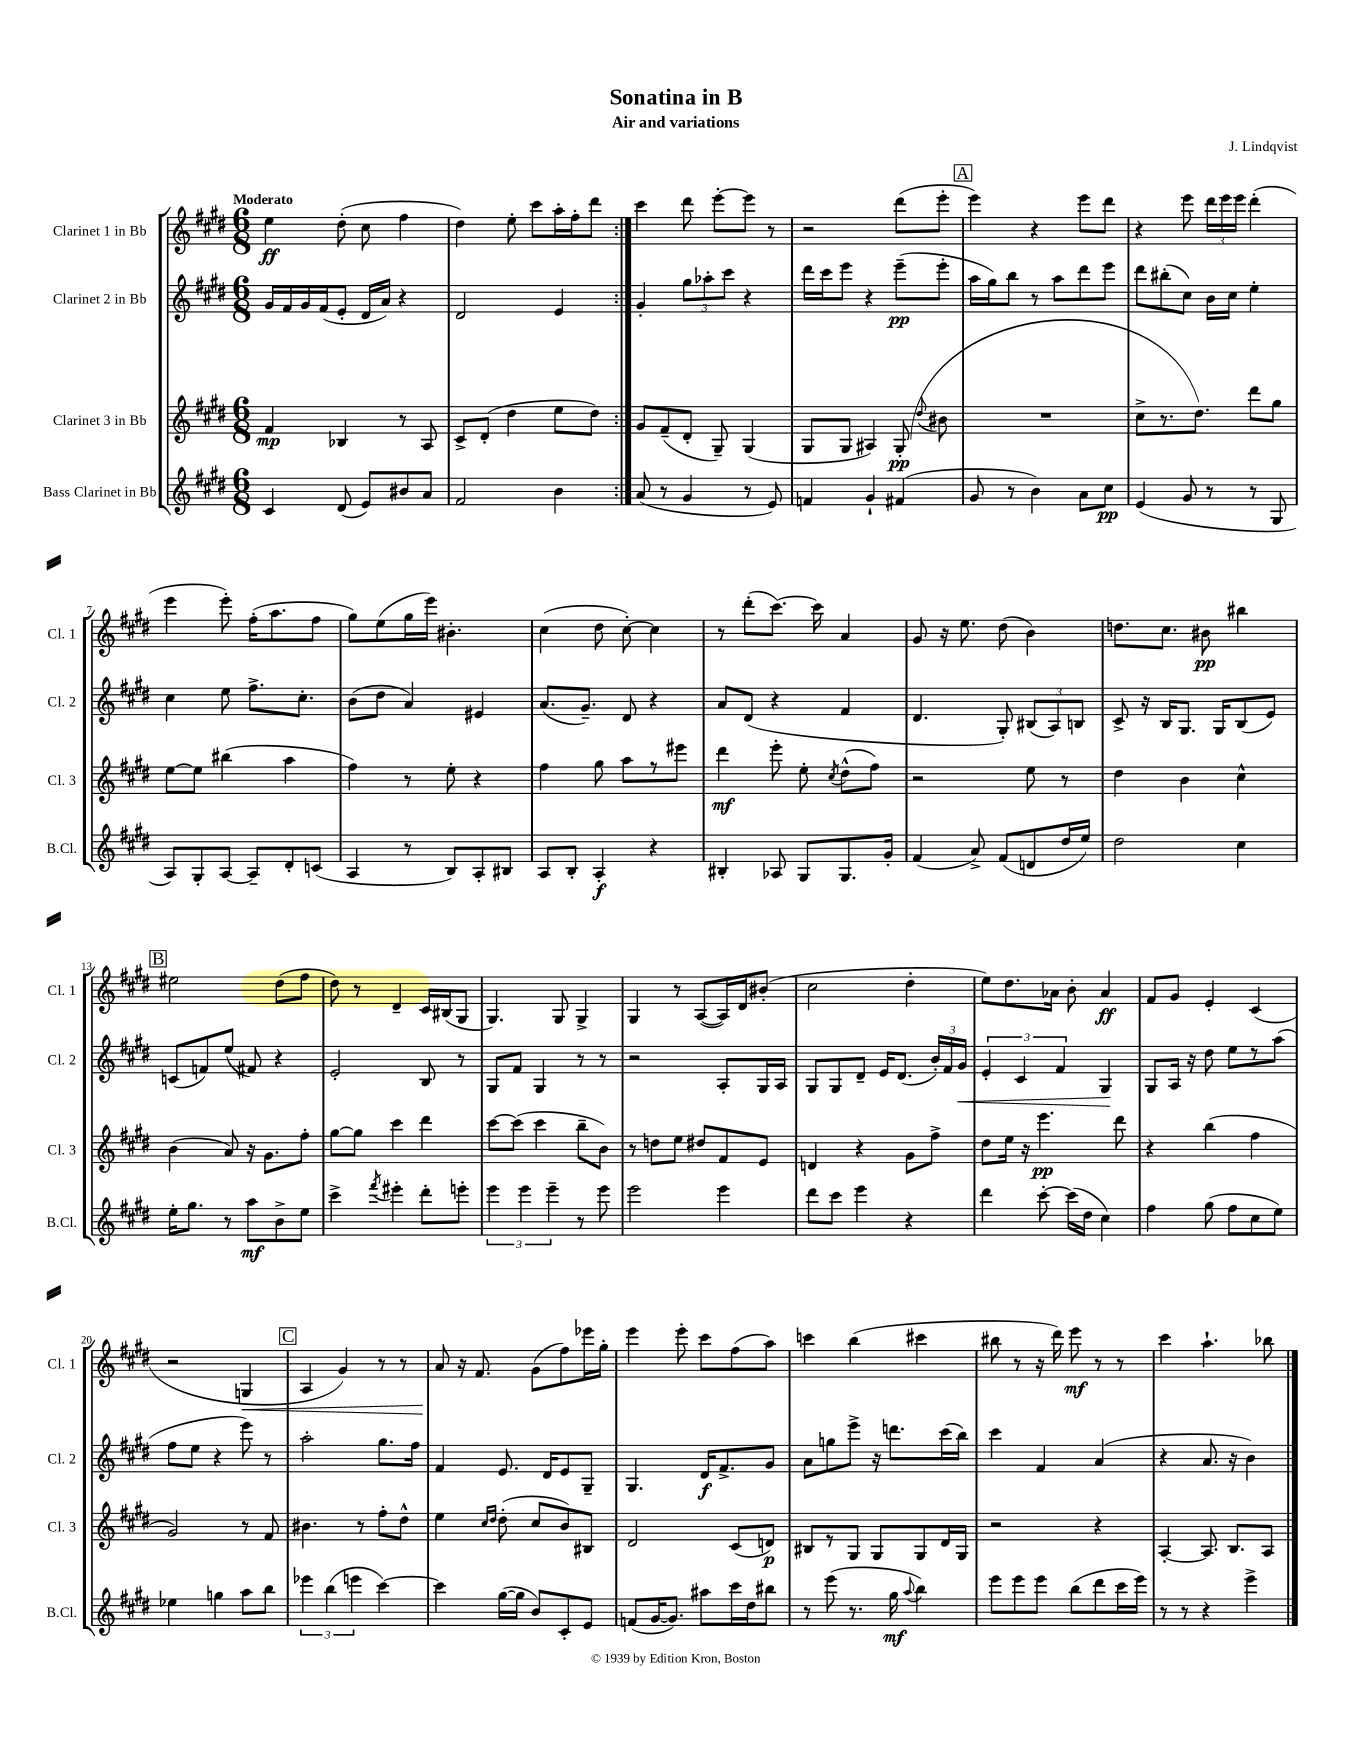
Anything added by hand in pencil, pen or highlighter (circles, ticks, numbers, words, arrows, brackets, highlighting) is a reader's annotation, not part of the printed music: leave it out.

**kern	**kern	**kern	**kern
*staff4	*staff3	*staff2	*staff1
*clefG2	*clefG2	*clefG2	*clefG2
*k[f#c#g#d#]	*k[f#c#g#d#]	*k[f#c#g#d#]	*k[f#c#g#d#]
*M6/8	*M6/8	*M6/8	*M6/8
4c#	4f#	16g#	4ee
.	.	16f#	.
.	.	16g#	.
.	.	(16f#	.
(8d#	4B-	8e'	(8dd#'
8e)	.	16d#	8cc#
.	.	16a)	.
8b#	8r	4r	4ff#
8a	8A	.	.
=	=	=	=
2f#	8c#^	2d#	4dd#)
.	(8d#'	.	.
.	4dd#	.	8ee'
.	.	.	8ccc#
4b	8ee	4e	16aa'
.	.	.	16ff#'
.	8dd#)	.	8ddd#
=:|!	=:|!	=:|!	=:|!
(8a	8g#	4g#'	4ccc#
8r	(8f#~	.	.
4g#	8d#'	12gg#	8ddd#
.	.	12aa-'	.
.	8G#~)	.	[8eee'
.	.	12ccc#	.
8r	(4G#	4r	8eee]
8e)	.	.	8r
=	=	=	=
4f	8G#	16ddd#	2r
.	.	16ccc#	.
.	8G#	8eee	.
4g#`	4A#)	4r	.
(4f#	(8G#'	(8eee~	(8ddd#
.	8qqdd#	.	.
.	8b#	8eee'	8eee'
=	=	=	=
8g#	2.r	16aa	4eee)
.	.	16gg#)	.
8r	.	8bb	.
4b)	.	8r	4r
.	.	8aa	.
8a	.	8ddd#	8eee
8cc#	.	8eee	8ddd#
=	=	=	=
(4e	8cc#^	8ddd#	4r
.	8.r	(8bb#'	.
8g#	.	8cc#)	8eee
.	8.dd#)	.	.
8r	.	16b	24ddd#
.	.	.	24eee
.	.	16cc#	.
.	.	.	24eee
8r	8ddd#	4ee'	(4ddd#'
8G#	8gg#	.	.
=	=	=	=
8A)	[8ee	4cc#	4eee
8G#'	8ee]	.	.
[8A	(4bb#	8ee	8eee')
8A~]	.	8.ff#^	(16ff#'
.	.	.	8.aa
8d#'	4aa	.	.
.	.	8.cc#'	.
(8c	.	.	8ff#
=	=	=	=
4A	4ff#)	(8b	8gg#)
.	.	8dd#	(8ee
8r	8r	4a)	16gg#
.	.	.	16eee)
8B)	8ee'	.	4.b#'
8A'	4r	4e#	.
8B#	.	.	.
=	=	=	=
8A	4ff#	(8.a	(4cc#
8B'	.	.	.
.	.	8.g#~)	.
4A'	8gg#	.	8dd#
.	8aa	8d#	[8cc#')
4r	8r	4r	4cc#]
.	8eee#	.	.
=	=	=	=
4B#'	4ddd#	8a	8r
.	.	(8d#	(8ddd#'
8A-	8eee'	4r	[8.ccc#)
8G#	8ee'	.	.
.	.	.	16ccc#]
.	8qcc#	.	.
8.G#	(8dd#^^	4f#	4a
.	8ff#)	.	.
16g#'	.	.	.
=	=	=	=
(4f#	2r	4.d#	8g#
.	.	.	16r
.	.	.	8.ee
8a^)	.	.	.
(8f#	.	8G#')	(8dd#
8d	8ee	(12B#	4b)
.	.	12A)	.
16dd#	8r	.	.
.	.	12B	.
16ee)	.	.	.
=	=	=	=
2dd#	4dd#	8c#^	8.dd
.	.	16r	.
.	.	16B	8.cc#
.	4b	8.G#	.
.	.	.	8b#
.	.	16G#	.
4cc#	4cc#^^	(8B	4bb#
.	.	8e)	.
=	=	=	=
16ee'	(4b	(8c	2ee#
8.gg#	.	.	.
.	.	8f)	.
8r	8a)	(8ee	.
8aa	16r	8f#)	.
.	8.g#	.	.
8b^	.	4r	(8dd#
8ee	8ff#'	.	8ff#
=	=	=	=
4ccc#^	[8gg#	2e'	8dd#)
.	8gg#]	.	8r
8qfff#	.	.	.
4eee#'	4ccc#	.	4d#~
8ddd#'	4ddd#	8B	16c#
.	.	.	(16B#
8eee'	.	8r	8G#
=	=	=	=
6eee	[8ccc#	8G#	4.G#)
.	(8ccc#]	8f#	.
6eee	.	.	.
.	4ccc#	4G#	.
6eee~	.	.	.
.	.	.	8G#
8r	8bb~	8r	4G#^
8eee	8b)	8r	.
=	=	=	=
2eee	8r	2r	4G#
.	8dd	.	.
.	8ee	.	8r
.	8dd#	.	([8A
4eee	8f#	8A'	16A])
.	.	.	16d#
.	8e	16G#	(8b#'
.	.	16A	.
=	=	=	=
8ddd#	4d	8G#	2cc#
8ccc#	.	8G#	.
4eee	4r	8d#~	.
.	.	16e	.
.	.	(8.d#	.
4r	8g#	.	4dd#'
.	8ff#^	24b')	.
.	.	24f#	.
.	.	24g#	.
=	=	=	=
4ddd#	8dd#	6e'	8ee)
.	16ee	.	8.dd#
.	.	6c#	.
.	16r	.	.
[8ccc#'	4.eee	.	.
.	.	.	16a-
.	.	6f#	.
(16ccc#]	.	.	8b'
16dd#	.	.	.
4cc#)	.	4G#	4a-
.	8ddd#	.	.
=	=	=	=
4ff#	4r	8G#	8f#
.	.	16A	8g#
.	.	16r	.
(8gg#	(4bb	8dd#	4e'
8ff#	.	8ee	.
8cc#	4ff#	8r	(4c#
8ee)	.	(8aa	.
=	=	=	=
4ee-	2g#)	8ff#	2r
.	.	8ee	.
4gg	.	4r	.
8aa	8r	8eee)	4G
8bb	8f#	8r	.
=	=	=	=
6eee-	4.b#	2aa'	4A
(6bb	.	.	.
.	.	.	4g#)
6eee	.	.	.
.	8r	.	.
[4ccc#)	8ff#'	8.gg#	8r
.	8dd#^^	.	8r
.	.	16ff#	.
=	=	=	=
4ccc#]	4ee	4f#	8a
.	.	.	16r
.	.	.	8.f#
.	16qqcc#	.	.
.	16qqdd#	.	.
([16gg#	(8dd#'	8.e	.
16gg#]	.	.	.
8b)	8cc#	.	(8g#
.	.	16d#	.
8c#'	8b)	8e	8ff#)
8e	8B#	8G#~	16eee-
.	.	.	16gg#'
=	=	=	=
(8f	2d#	4.G#	4eee
[16g#	.	.	.
8.g#])	.	.	.
.	.	.	8eee'
8aa#	.	16d#	8ccc#
.	.	8.f#^	.
16ccc#	(8c#	.	(8ff#
16dd#	.	.	.
8bb#	8d)	8g#	8aa)
=	=	=	=
8r	8B#	8a	4ccc
(8eee	8r	8gg	.
8.r	8G#	8eee^	(4bb
.	8G#	16r	.
16gg#	.	8.ddd	.
8qqaa	.	.	.
4bb)	8G#	.	4ccc#
.	16d#	(16ccc#	.
.	16G#	16bb)	.
=	=	=	=
8eee	2r	4ccc#	8bb#
8eee	.	.	8r
8eee	.	4f#	16r
.	.	.	16ddd#)
(8bb	.	.	8eee
8ddd#	4r	(4a	8r
16ccc#	.	.	8r
16eee)	.	.	.
=	=	=	=
8r	[4A'	4r	4ccc#
8r	.	.	.
4r	8.A]	8.a	4.aa`
.	8.B	16r	.
4eee^	.	4b)	.
.	8A	.	8bb-
==	==	==	==
*-	*-	*-	*-
